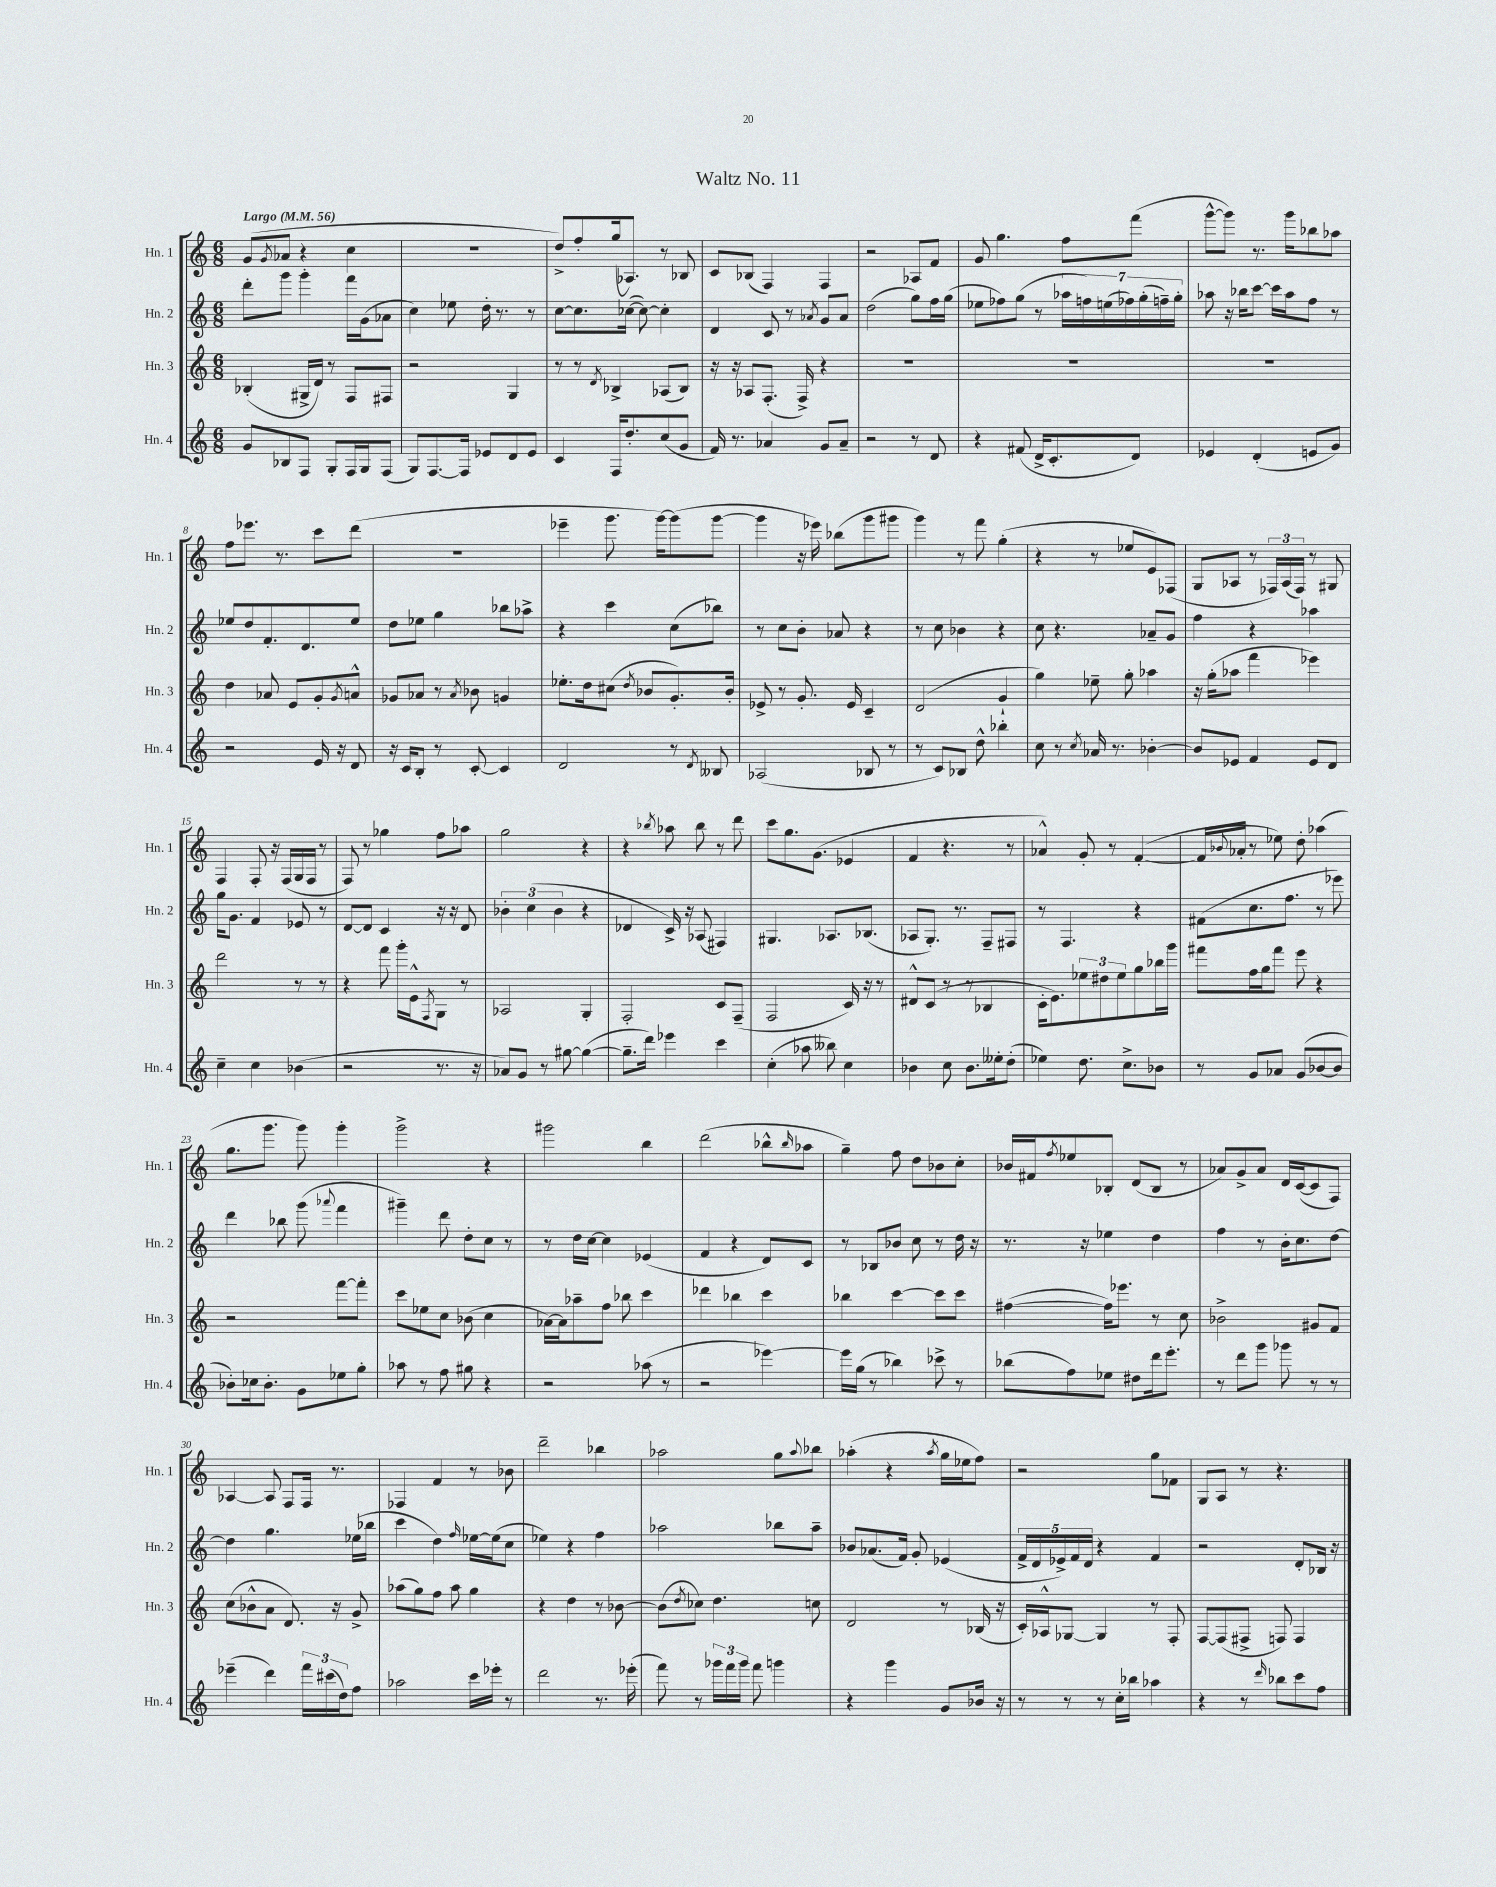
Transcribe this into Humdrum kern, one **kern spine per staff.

**kern	**kern	**kern	**kern
*staff4	*staff3	*staff2	*staff1
*clefG2	*clefG2	*clefG2	*clefG2
*k[]	*k[]	*k[]	*k[]
*M6/8	*M6/8	*M6/8	*M6/8
*MM56	*MM56	*MM56	*MM56
8g/L	(4B-'/	8ddd'\L	(8g/L
.	.	.	8qg/
8B-/	.	8ggg\J	8a-/J
8F/J	16G#^/LL	4ggg'\	4r
.	16d/JJ)	.	.
8G'/L	8r	.	.
16F/L	8F/L	16fff\LL	4cc\
16G/J	.	(16g\J	.
(8F/J	8F#/J	8a-\J	.
=	=	=	=
8G/L)	2r	4cc\)	2.r
[8.F/	.	.	.
.	.	8ee-\	.
16F/]Jk	.	.	.
8e-/L	.	16dd'\	.
.	.	8.r	.
8d/	4G/	.	.
8e-/J	.	8r	.
=	=	=	=
4c/	8r	[8cc\L	8dd^/L)
.	8r	8.cc\]	8ff'/
.	8qd/	.	.
16F/LK	4B-^/	.	(16gg/k
8.dd'/	.	([16cc-\Jk	8.A-/J)
.	.	8cc-\_)	.
(8cc/	(8A-/L	4cc-'\]	8r
8g/J	8B-/J)	.	8B-/
=	=	=	=
16f/)	16r	4d/	8c/L
8.r	16r	.	.
.	8A-/L	.	(8B-/J
4a-/	(8.F'/J	8c/	4F/)
.	.	8r	.
.	16F^/)	.	.
.	.	8qa-/	.
8g/L	4r	8g/L	4F/
8a-~/J	.	8a-/J	.
=	=	=	=
2r	2.r	(2dd\	2r
8r	.	8gg\L)	8A-/L
8d/	.	16ff\L	8f/J
.	.	(16gg\JJ	.
=	=	=	=
4r	2.r	8ee-\L	8g/
.	.	8ff-\)	4.gg\
(8f#/	.	(8gg\J	.
16d^/LK	.	8r	.
8.c'/	.	.	.
.	.	28aa-\LL	8ff\L
.	.	28ff\)	.
.	.	(28ee\	.
.	.	28ff-\)	.
8d/J)	.	.	(8fff\J
.	.	(28gg'\	.
.	.	28ff~\)	.
.	.	28gg'\JJ	.
=	=	=	=
4e-/	2.r	8aa-\	[8ggg^^\L
.	.	16r	8ggg\]J)
.	.	16bb-\LK	.
(4d'/	.	[8ccc\J	8.r
.	.	16ccc\]LL	.
.	.	16aa-\J	16ggg\LK
8e/L	.	8ff\J	8bb-\
8g/J)	.	8r	8aa-\J
=	=	=	=
2r	4dd\	8ee-/L	8ff\L
.	.	8dd/	8.eee-\J
.	8a-/	8.f'/	.
.	.	.	8.r
.	8e/L	.	.
.	.	8.d/	.
16e/	8g'/	.	8ccc\L
16r	.	.	.
.	8qg/	.	.
8d/	8a^^/J	8ee-/J	(8ddd\J
=	=	=	=
16r	8g-/L	8dd\L	2.r
16c/LK	.	.	.
8B'/J	8a-/J	8ee-\J	.
8r	8r	4gg\	.
.	8qa-/	.	.
[8c'/	8b-\	.	.
4c/]	4g/	8bb-\L	.
.	.	8aa-^\J	.
=	=	=	=
2d/	8.ee-'\L	4r	4eee-~\
.	16dd\k	.	.
.	(8cc#\J	4ccc\	8.ggg\
.	8qdd/	.	.
.	8b-/L	.	.
.	.	.	[16ggg\LK)
8r	8.g'/)	(8cc\L	(8ggg\]
8qd/	.	.	.
8B--/	.	8bb-\J)	[8ggg\J
.	16b-'/Jk	.	.
=	=	=	=
(2A-/	8e-^/	8r	4ggg\]
.	8r	8cc\L	.
.	8.g'/	8b'\J	16r
.	.	.	16eee-\)
.	.	8a-/	(8bb-\L
.	16e-/	.	.
8B-/	4c~/	4r	8ggg\
8r	.	.	8ggg#\J
=	=	=	=
8r	(2d/	8r	4ggg\)
8c/L)	.	8cc\	.
8B-/J	.	4b-\	8r
8dd^^\	.	.	8fff\
4bb-'\	4g`/	4r	(4gg'\
=	=	=	=
8cc\	4gg\)	8cc\	4r
8r	.	4.r	.
8qcc/	.	.	.
16a-/	8ee-~\	.	8r
8.r	.	.	.
.	8gg'\	.	8ee-/L
[4b-'\	4aa-\	8a-~/L	8e/)
.	.	8g/J	(8F-/J
=	=	=	=
8b-/]L	16r	4ff\	8G/L
.	(16gg'\LK	.	.
8e-/J	8aa-\J	.	8A-/J
4f/	4fff\	4r	8r
.	.	.	24F-/LL)
.	.	.	(24A-/
.	.	.	24F-/JJ)
8e-/L	4eee-\)	4aa-\	8r
8d/J	.	.	8G#/
=	=	=	=
4cc~\	2ddd\	16gg\LK	4F/
.	.	8.g\J	.
4cc\	.	4f/	8F'/
.	.	.	16r
.	.	.	(16F/LL
(4b-\	8r	8e-/	16G/
.	.	.	16F/JJ
.	8r	8r	8r
=	=	=	=
2r	4r	[8d/L	8F/)
.	.	8d/]J	8r
.	8fff\	4c/	4gg-\
.	16ggg'\LL	.	.
.	16e^^\J	.	.
.	8qF/	.	.
8.r	8G\J	16r	8ff\L
.	.	16r	.
.	8r	8d/	8aa-\J
16r	.	.	.
=	=	=	=
8a-/L)	2A-/	6b-'\	2gg\
8g/J	.	.	.
.	.	(6cc\	.
8r	.	.	.
.	.	6b-\	.
[8gg#\	.	.	.
(4gg#\_	4G'/	4r	4r
=	=	=	=
8.gg#~\]L	2F'/	4d-/	4r
16ddd\Jk)	.	.	.
.	.	.	8qbb-/
4eee-\	.	16c^/)	8aa-\
.	.	16r	.
.	.	(8A-/	8bb-\
4ccc\	8c/L	4F#/)	8r
.	(8F~/J	.	8ddd\
=	=	=	=
(4cc'\	2F/	4.G#/	8ccc\L
.	.	.	8.gg\
8aa-\	.	.	.
.	.	.	(8.g\J
8bb--\)	.	8.A-/L	.
4cc\	16c/)	.	4e-/
.	16r	(8.B-/J	.
.	8r	.	.
=	=	=	=
4b-\	8d#^^/L	8A-/L	4f/
.	(8c/J	8.G'/J)	.
8cc\	8r	.	4.r
.	.	8.r	.
8.b-\L	8r	.	.
.	4B-/	8F~/L	.
16ee--'\k	.	.	.
(8dd'\J	.	8F#/J	8r
=	=	=	=
4ee-\)	16c'\LK	8r	4a-^^/)
.	8.e\)	.	.
.	.	4.F/	.
8.dd\	12ee-\	.	8g'/
.	12dd#\	.	.
.	.	.	8r
.	12ee-\	.	.
8.cc^\L	.	.	.
.	8gg\	4r	([4f'/
8b-\J	16bb-\L	.	.
.	16ggg\JJ	.	.
=	=	=	=
8r	8fff#\L	(8f#\L	16f/]LL
.	.	.	8qqb-/
.	.	.	16a-'/JJ
8g/L	16ff\L	8.cc\	8r
.	16gg\J	.	.
8a-/J	8fff#\J	.	8ee-\)
.	.	8.ff\J	.
(8g/L	8eee\	.	8dd'\
[8b-/	4r	8r	(4aa-\
8b-/]J	.	8eee-\)	.
=	=	=	=
8b-'\L)	2r	4ddd\	8.gg\L
16cc-\k	.	.	.
8.b-'\J	.	.	8.ggg\J
.	.	8bb-\	.
8g\L	.	(8ggg\	8ggg\)
.	.	8qqaaa-/	.
8ee-\	[8fff\L	4fff\	4ggg'\
8gg'\J	8fff'\]J	.	.
=	=	=	=
8aa-\	8ccc\L	4ggg#~\)	2ggg^\
8r	8ee-\	.	.
8ff\	8cc\J	8ddd\	.
8gg#\	(8b-\	8dd'\L	.
4r	4cc\	8cc\J	4r
.	.	8r	.
=	=	=	=
2r	[16a-\LL)	8r	2ggg#\
.	16a-\]J	.	.
.	8aa-~\	16dd\LL	.
.	.	[16cc\JJ	.
.	8ff\J	4cc\]	.
.	8bb-\	.	.
(8aa-\	4ccc\	(4e-/	4bb\
8r	.	.	.
=	=	=	=
2r	4ddd-\	4f/	(2ddd\
.	4bb-\	4r	.
[4eee-\)	4ccc\	8d/L)	8bb-^^\L
.	.	.	16qqbb-/
.	.	8c/J	8aa-\J
=	=	=	=
16eee-\]LL	4bb-\	8r	4gg~\)
(16gg\JJ	.	.	.
8r	.	8B-/L	.
4bb-\)	[4ccc\	8b-/J	8ff\
.	.	8cc\	8dd\L
8ccc-^\	8ccc\]L	8r	8b-\
8r	8ccc\J	16dd\	8cc'\J
.	.	16r	.
=	=	=	=
(8bb-\L	([4ff#\	8.r	16b-/LL
.	.	.	16f#/J
.	.	.	8qff/
8ff\)	.	.	8ee-/
.	.	16r	.
8ee-\J	16ff#\]LK)	4ee-\	8B-'/J
.	8.eee-\J	.	.
8dd#\L	.	.	(8d/L
16ddd\k	8r	4dd\	8B-/J
8.eee'\J	.	.	.
.	8cc\	.	8r
=	=	=	=
8r	2b-^\	4ff\	8a-/L)
8ddd\L	.	.	8g^/
8ggg\J	.	8r	8a-/J
8ggg-\	.	16b'\LK	16d/LL
.	.	8.cc\	([16c/J
8r	8g#/L	.	8c/]
8r	8f/J	[8dd\J	8F/J)
=	=	=	=
(4eee-~\	(8cc\L	4dd\]	[4A-/
.	8b-^^\	.	.
4ddd\)	8a\J	4.gg\	8A-/]
.	8.d/)	.	8F/L
24fff\LL	.	.	16F/Jk
(24ccc#\	.	.	.
.	16r	.	8.r
24dd\J)	.	.	.
8ff\J	8g^/	(16ee-\LL	.
.	.	16bb-\JJ	.
=	=	=	=
2aa-\	(8aa-\L	4ccc\	4F-/
.	8gg\)	.	.
.	8ff\J	4dd\)	4f/
.	8aa-\	.	.
.	.	16qqff/	.
16ccc\LL	4gg\	[16ee-\LL	8r
16eee-'\JJ	.	(16ee-\]J	.
8r	.	8cc\J	8b-\
=	=	=	=
2ddd\	4r	4ee-\)	2ddd~\
.	4dd\	4r	.
8.r	8r	4ff\	4bb-\
.	[8b-\	.	.
(16eee-'\	.	.	.
=	=	=	=
8fff\)	(8b-\]L	2aa-\	2aa-\
.	8qdd/	.	.
8r	8cc-\J)	.	.
24ggg-\LL	4.dd\	.	.
24fff\	.	.	.
24ggg-\JJ	.	.	.
8fff\	.	.	.
4ggg\	.	8bb-\L	8gg\L
.	.	.	8qqaa-/
.	8cc\	8aa-~\J	8bb-\J
=	=	=	=
4r	2d/	8b-/L	(4aa-'\
.	.	(8.a-/	.
4ggg\	.	.	4r
.	.	16f/Jk)	.
.	.	8g'/	.
.	.	.	8qaa-/
8g/L	8r	(4e-/	16gg\LL
.	.	.	16ee-\J
16b-/Jk	(16B-/	.	8ff\J)
16r	16r	.	.
=	=	=	=
8r	16c'/LL)	20f^/LL	2r
.	.	20d/	.
.	16A-^^/J	.	.
.	.	20e-^/)	.
8r	[8G-/J	.	.
.	.	20f/	.
.	.	20d/JJ	.
8r	4G-/]	4r	.
16cc'\LL	.	.	.
16bb-\JJ	.	.	.
4aa-\	8r	4f/	8gg\L
.	8F'/	.	8f-\J
=	=	=	=
4r	[8F/L	2r	8G/L
.	(8F/]	.	8A/J
8r	8F#^/J	.	8r
16qqddd/	.	.	.
8bb-\L	8F/)	.	4.r
8ccc\	4F/	8d'/L	.
8ff\J	.	16B-/Jk	.
.	.	16r	.
==	==	==	==
*-	*-	*-	*-
